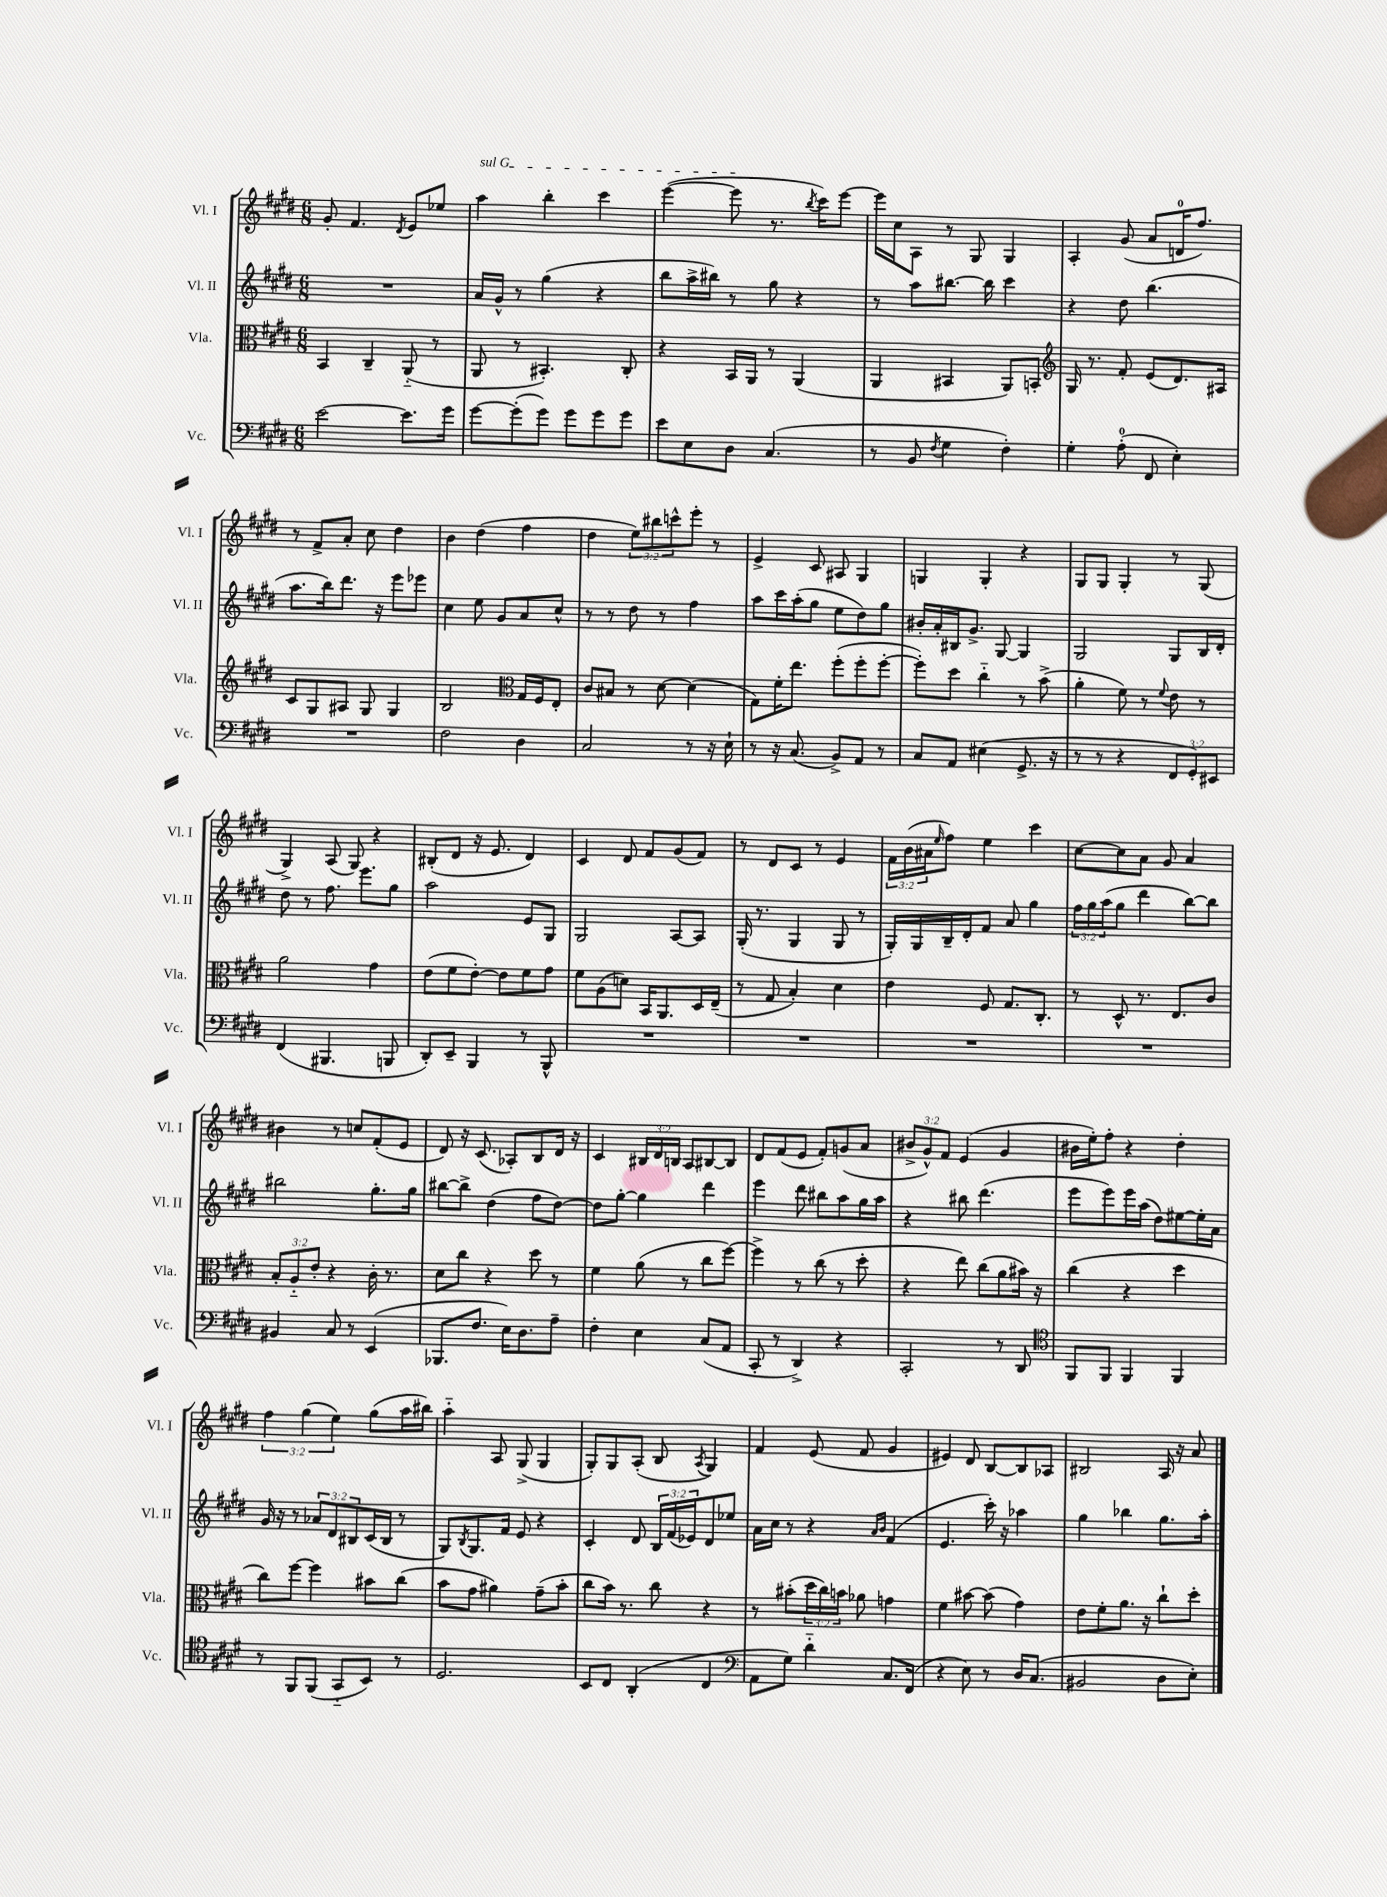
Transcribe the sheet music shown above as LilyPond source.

<<
\new StaffGroup <<
\new Staff = "s0" \with { instrumentName = "Vl. I" shortInstrumentName = "Vl. I" } {
    \clef treble \key e \major \numericTimeSignature \time 6/8 \override Staff.TupletNumber.text = #tuplet-number::calc-fraction-text
    gis'8-. fis'4. \acciaccatura { dis'8 } e'8 ees''8 |
    \once \override TextSpanner.bound-details.left.text = \markup { \italic "sul G" } a''4\startTextSpan b''4-. cis'''4 |
    e'''4~( e'''8\stopTextSpan r8. \acciaccatura { b''8 } cis'''16) e'''8~ |
    e'''16 cis''16 a8 r8 gis8 gis4 |
    a4-. gis'8( a'8 d'16-0 fis''8.) |
    r8 fis'8-> a'8-. cis''8 dis''4 |
    b'4 dis''4( fis''4 |
    dis''4 \tuplet 3/2 { e''8) bis''8 c'''8-^ } e'''8-. r8 |
    e'4-> cis'8 ais8 gis4 |
    g4 g4-. r4 |
    gis8 gis8 gis4-. r8 gis8( |
    gis4->) a8( gis8) r4 |
    bis8-.( dis'8 r16 e'8. dis'4) |
    cis'4 dis'8 fis'8 gis'8( fis'8) |
    r8 dis'8 cis'8 r8 e'4 |
    \tuplet 3/2 { fis'16 b'16( ais'16 } \grace { e''16 } fis''8) e''4 cis'''4 |
    cis''8~ cis''8 a'8 gis'8 a'4 |
    bis'4 r8 c''8 fis'8-.( e'8 |
    dis'8) r16 cis'8.( aes8-.) b8 dis'16 r16 |
    cis'4 \tuplet 3/2 { bis16 dis'16 b16 } a8 bis8~ bis8 |
    dis'8 fis'8( e'8 fis'8-.) g'8( a'8 |
    \tuplet 3/2 { bis'8-> gis'8-^) fis'8 } e'4( gis'4 |
    bis'16 e''16-.) fis''8-. r4 dis''4-. |
    \tuplet 3/2 { fis''4 gis''4( e''4) } gis''8( a''16 bis''16) |
    a''4-_ a8 gis8->( gis4 |
    gis8-.) gis8 a8-.( b8 \acciaccatura { a8 } gis4) |
    fis'4 e'8( fis'8 gis'4 |
    eis'4) dis'8 b8~ b8 aes8 |
    bis2 a16 r16 a'8 \bar "|." |
}
\new Staff = "s1" \with { instrumentName = "Vl. II" shortInstrumentName = "Vl. II" } {
    \clef treble \key e \major \numericTimeSignature \time 6/8 \override Staff.TupletNumber.text = #tuplet-number::calc-fraction-text
    R2. |
    a'16 gis'16-^ r8 gis''4( r4 |
    b''8 a''16-> bis''16) r8 gis''8 r4 |
    r8 a''8 bis''8.~ bis''16 cis'''4 |
    r4 dis''8 b''4.( |
    a''8. b''16) dis'''8. r16 e'''8 ees'''8 |
    cis''4 e''8 gis'8 a'8 cis''8-^ |
    r8 r8 dis''8 r8 fis''4 |
    a''8 cis'''16 a''16-.( gis''8 e''8 dis''8) gis''8 |
    bis'16-. a'16-. bis16 gis'8.-> gis8~ gis4 |
    gis2 gis8 b16 dis'16-. |
    dis''8 r8 fis''8. e'''8. gis''8 |
    a''2 e'8 gis8 |
    gis2 a8~ a8 |
    gis16-.( r8. gis4 gis8 r8 |
    gis16-.) gis16 b16-- dis'16-. fis'8 a'8 gis''4 |
    \tuplet 3/2 { fis''16 gis''16 a''16( } gis''8 dis'''4 b''8~) b''8 |
    bis''2 gis''8.-. gis''16 |
    bis''8~ bis''8-> dis''4( fis''8 dis''8~) |
    dis''8 gis''8~-. gis''4 dis'''4 |
    e'''4 dis'''8 bis''8 a''8 gis''16 a''16 |
    r4 bis''8 dis'''4.( |
    e'''8 e'''8) e'''16 a''16( dis''8) eis''8~ eis''16-. a'16 |
    gis'16 r16 r8 \tuplet 3/2 { aes'8 dis'8 bis8 } cis'16( bis16 r8 |
    gis8) \acciaccatura { b8 } gis8. fis'16 e'8 r4 |
    cis'4-. dis'8 \tuplet 3/2 { b16 fis'16( ees'16) } dis'8 ees''8 |
    a'16 cis''16 r8 r4 \grace { a'16 b'16 } fis'4( |
    e'4. cis'''16-.) r16 aes''4 |
    gis''4 bes''4 gis''8. a''16-. \bar "|." |
}
\new Staff = "s2" \with { instrumentName = "Vla." shortInstrumentName = "Vla." } {
    \clef alto \key e \major \numericTimeSignature \time 6/8 \override Staff.TupletNumber.text = #tuplet-number::calc-fraction-text
    b,4 cis4-- a,8-_( r8 |
    a,8 r8 bis,4.-.) cis8-. |
    r4 b,16 a,16 r8 a,4( |
    a,4 bis,4 a,8) b,8-. |
    \clef treble gis16 r8. fis'8-. e'8( dis'8.) ais16 |
    cis'8 gis8 ais8 gis8 gis4 |
    b2 \clef alto gis16 fis16 e8-. |
    cis'8 bis8 r8 dis'8~ dis'4( |
    gis8) fis'16-. e''8. fis''8-.( fis''8-. fis''8~-. |
    fis''8-.) dis''8 cis''4-_ r8 b'8->( |
    a'4-. fis'8) r8 \appoggiatura { fis'8 } e'8 r8 |
    a'2 gis'4 |
    e'8( fis'8 e'8~-.) e'8 fis'8 gis'8 |
    fis'8 a8( d'8) b,16 a,8. dis16 e16--( |
    r8 gis8 b4-.) dis'4 |
    e'4 fis8 gis8. cis8.-. |
    r8 dis8-^ r8. e8. cis'8 |
    \tuplet 3/2 { b8-. a8-_ e'8-. } r4 cis'16-. r8. |
    dis'8 cis''8 r4 dis''8 r8 |
    fis'4 a'8( r8 cis''8 fis''8~) |
    fis''4-> r8 cis''8( r8 dis''8-. |
    r4 e''8) cis''8( a'8 bis'16) r16 |
    cis''4( r4 dis''4 |
    cis''8) fis''8~ fis''4 bis'8 cis''8( |
    b'8 gis'8 ais'4) gis'8--( b'8-. |
    cis''8 b'16) r8. cis''8 r4 |
    r8 bis'8-.( \tuplet 3/2 { dis''16 cis''16) b'16 } aes'8 g'4 |
    fis'4 bis'8~ bis'8( gis'4) |
    e'8 fis'8-. a'8. r16 cis''8-! dis''8-. \bar "|." |
}
\new Staff = "s3" \with { instrumentName = "Vc." shortInstrumentName = "Vc." } {
    \clef bass \key e \major \numericTimeSignature \time 6/8 \override Staff.TupletNumber.text = #tuplet-number::calc-fraction-text
    e'2~ e'8. gis'16 |
    gis'8~ gis'8-.( gis'8) gis'8 gis'8 gis'8 |
    e'8 e8 dis8 cis4.( |
    r8 b,8 \acciaccatura { fis8 } gis4 fis4-.) |
    gis4-. a8-0-.( fis,8 e4-.) |
    R2. |
    fis2 dis4 |
    cis2 r8 r16 e16-! |
    r8 r16 cis8.( b,8->) a,8 r8 |
    cis8 a,8 eis4( gis,8.-> r16 |
    r8 r8 r4 \tuplet 3/2 { fis,8 gis,8-.) eis,8 } |
    fis,4( bis,,4. b,,8 |
    dis,8-.) e,8-- b,,4 r8 b,,8-^ |
    R2. |
    R2. |
    R2. |
    R2. |
    bis,4 cis8 r8 e,4( |
    bes,,8. fis8. e16) dis8. a8-- |
    fis4-. e4 cis8( a,8 |
    cis,8-. r8 dis,4->) r4 |
    cis,2-. r8 dis,8 |
    \clef tenor fis,8 fis,8 fis,4 fis,4 |
    r8 fis,8 fis,8( gis,8-_ b,8) r8 |
    dis2. |
    b,8 cis8 a,4-.( cis4 |
    \clef bass a,8 gis8) dis'4-_ cis8. fis,16( |
    r4 e8) r8 dis16 cis8.( |
    bis,2 dis8 e8-.) \bar "|." |
}
>>
>>
\layout { \context { \Score \remove "Bar_number_engraver" } }
